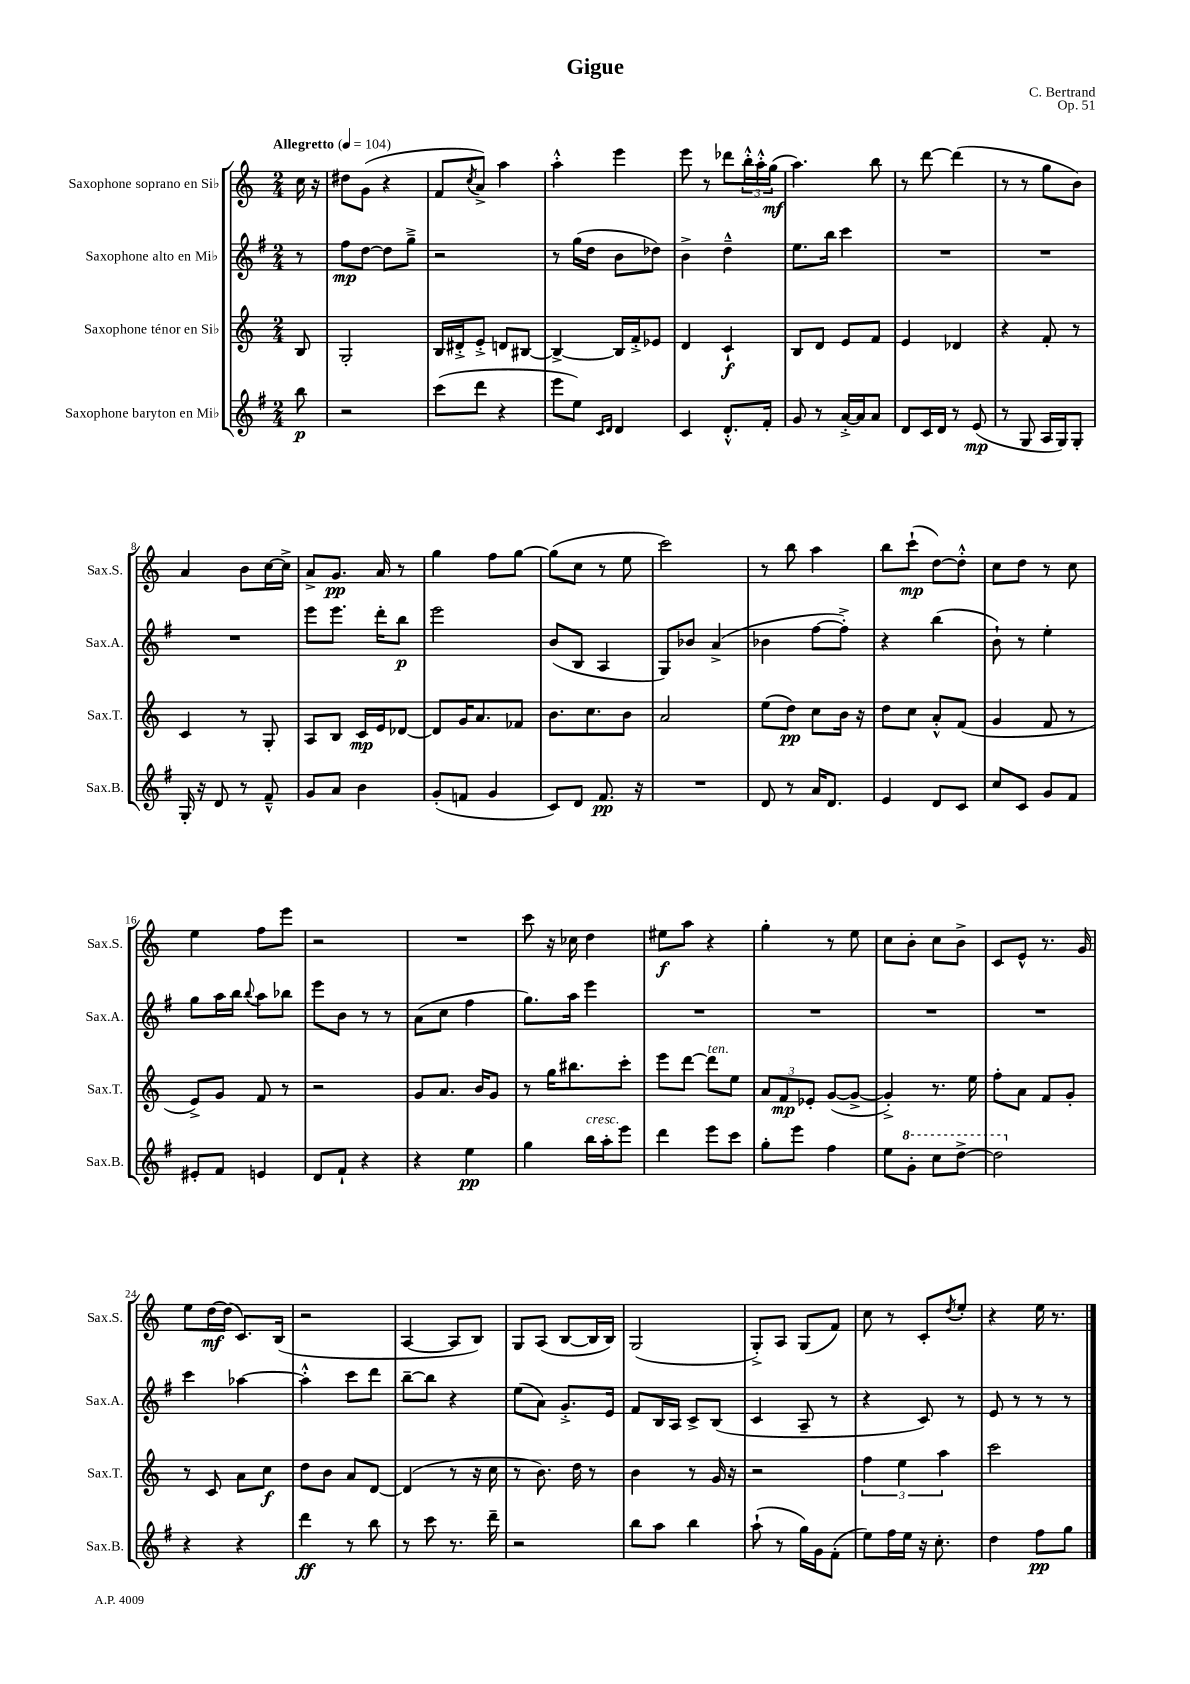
\header { title = "Gigue" composer = "C. Bertrand" opus = "Op. 51" }
<<
\new StaffGroup <<
\new Staff = "s0" \with { instrumentName = "Saxophone soprano en Sib" shortInstrumentName = "Sax.S." } {
    \clef treble \key c \major \numericTimeSignature \time 2/4 \partial 8 \tempo "Allegretto" 4 = 104
    c''16 r16 |
    dis''8 g'8( r4 |
    f'8 \acciaccatura { c''8 } a'8->) a''4 |
    a''4-.-^ e'''4 |
    e'''8 r8 des'''8 \tuplet 3/2 { b''16-.-^ a''16-.-^ g''16\mf( } |
    a''4.) b''8 |
    r8 d'''8~ d'''4( |
    r8 r8 g''8 b'8) |
    a'4 b'8 c''16~ c''16-> |
    a'8-> g'8.\pp a'16 r8 |
    g''4 f''8 g''8~ |
    g''8( c''8 r8 e''8 |
    c'''2) |
    r8 b''8 a''4 |
    b''8 c'''8-!\mp( d''8~) d''8-.-^ |
    c''8 d''8 r8 c''8 |
    e''4 f''8 e'''8 |
    r2 |
    R2 |
    c'''8 r16 ces''16 d''4 |
    eis''8\f a''8 r4 |
    g''4-. r8 e''8 |
    c''8 b'8-. c''8 b'8-> |
    c'8 e'8-^ r8. g'16 |
    e''8 d''16~\mf d''16( c'8.) b16( |
    r2 |
    a4~ a8 b8) |
    g8 a8( b8~ b16 b16) |
    g2( |
    g8-.->) a8 g8( f'8) |
    c''8 r8 c'8-. \acciaccatura { d''8 } e''8-. |
    r4 e''16 r8. \bar "|." |
}
\new Staff = "s1" \with { instrumentName = "Saxophone alto en Mib" shortInstrumentName = "Sax.A." } {
    \clef treble \key g \major \numericTimeSignature \time 2/4 \partial 8
    r8 |
    fis''8\mp d''8~ d''8 g''8---> |
    r2 |
    r8 g''16( d''16 b'8 des''8) |
    b'4-> d''4---^ |
    e''8. b''16 c'''4 |
    R2 |
    R2 |
    R2 |
    e'''8 e'''8. d'''16-. b''8\p |
    e'''2 |
    b'8( b8 a4 |
    g8) bes'8 a'4->( |
    bes'4 fis''8~ fis''8-.->) |
    r4 b''4( |
    b'8-!) r8 e''4-. |
    g''8 a''16 b''16 \appoggiatura { b''8 } a''8 bes''8 |
    e'''8 b'8 r8 r8 |
    a'8( c''8 fis''4 |
    g''8.) a''16 e'''4 |
    R2 |
    R2 |
    R2 |
    R2 |
    c'''4 aes''4~ |
    aes''4-.-^ c'''8 d'''8 |
    b''8~-- b''8 r4 |
    e''8( a'8) g'8.-.-> e'16 |
    fis'8 b16 a16 c'8-> b8( |
    c'4 a8-- r8 |
    r4 c'8) r8 |
    e'8 r8 r8 r8 \bar "|." |
}
\new Staff = "s2" \with { instrumentName = "Saxophone ténor en Sib" shortInstrumentName = "Sax.T." } {
    \clef treble \key c \major \numericTimeSignature \time 2/4 \partial 8
    b8 |
    g2-. |
    b16 dis'16-.-> e'8-.-> d'8 bis8~ |
    bis4~-> bis16 f'16-.-> ees'8 |
    d'4 c'4-!\f |
    b8 d'8 e'8 f'8 |
    e'4 des'4 |
    r4 f'8-. r8 |
    c'4 r8 g8-. |
    a8 b8 c'16\mp e'16 des'8~ |
    des'8 g'16 a'8. fes'8 |
    b'8. c''8. b'8 |
    a'2 |
    e''8( d''8\pp) c''8 b'16 r16 |
    d''8 c''8 a'8-.-^ f'8( |
    g'4 f'8 r8 |
    e'8->) g'8 f'8 r8 |
    r2 |
    g'8 a'8. b'16 g'8 |
    r8 g''16 bis''8. c'''8-. |
    e'''8 d'''8~ d'''8^\markup { \italic "ten." } e''8 |
    \tuplet 3/2 { a'8 f'8\mp ees'8-. } g'8~( g'8~-> |
    g'4-.->) r8. e''16 |
    f''8-. a'8 f'8 g'8-. |
    r8 c'8 a'8 c''8\f |
    d''8 b'8 a'8 d'8~ |
    d'4( r8 r16 c''16 |
    r8 b'8.) d''16 r8 |
    b'4 r8 g'16 r16 |
    r2 |
    \tuplet 3/2 { f''4 e''4 a''4 } |
    c'''2 \bar "|." |
}
\new Staff = "s3" \with { instrumentName = "Saxophone baryton en Mib" shortInstrumentName = "Sax.B." } {
    \clef treble \key g \major \numericTimeSignature \time 2/4 \partial 8
    b''8\p |
    r2 |
    c'''8( d'''8 r4 |
    e'''8 e''8) \grace { c'16 d'16 } d'4 |
    c'4 d'8.-.-^ fis'16-. |
    g'8 r8 a'16~-.-> a'16 a'8 |
    d'8 c'16 d'16 r8 e'8\mp( |
    r8 g8 a16 g16) g8-. |
    g16-. r16 d'8 r8 fis'8---^ |
    g'8 a'8 b'4 |
    g'8-.( f'8 g'4 |
    c'8) d'8 fis'8.\pp r16 |
    R2 |
    d'8 r8 a'16 d'8. |
    e'4 d'8 c'8 |
    c''8 c'8 g'8 fis'8 |
    eis'8-. fis'8 e'4 |
    d'8 fis'8-! r4 |
    r4 e''4\pp |
    g''4 b''16^\markup { \italic "cresc." } a''16-. e'''8 |
    d'''4 e'''8 c'''8 |
    g''8-. e'''8 fis''4 |
    e''8 \ottava #1 g''8-. c'''8 d'''8~-> |
    d'''2 \ottava #0 |
    r4 r4 |
    d'''4\ff r8 b''8 |
    r8 c'''8 r8. d'''16-- |
    r2 |
    b''8 a''8 b''4 |
    a''8-!( r8 g''16) g'16 fis'8-.( |
    e''8) fis''16 e''16 r16 c''8.-. |
    d''4 fis''8\pp g''8 \bar "|." |
}
>>
>>
